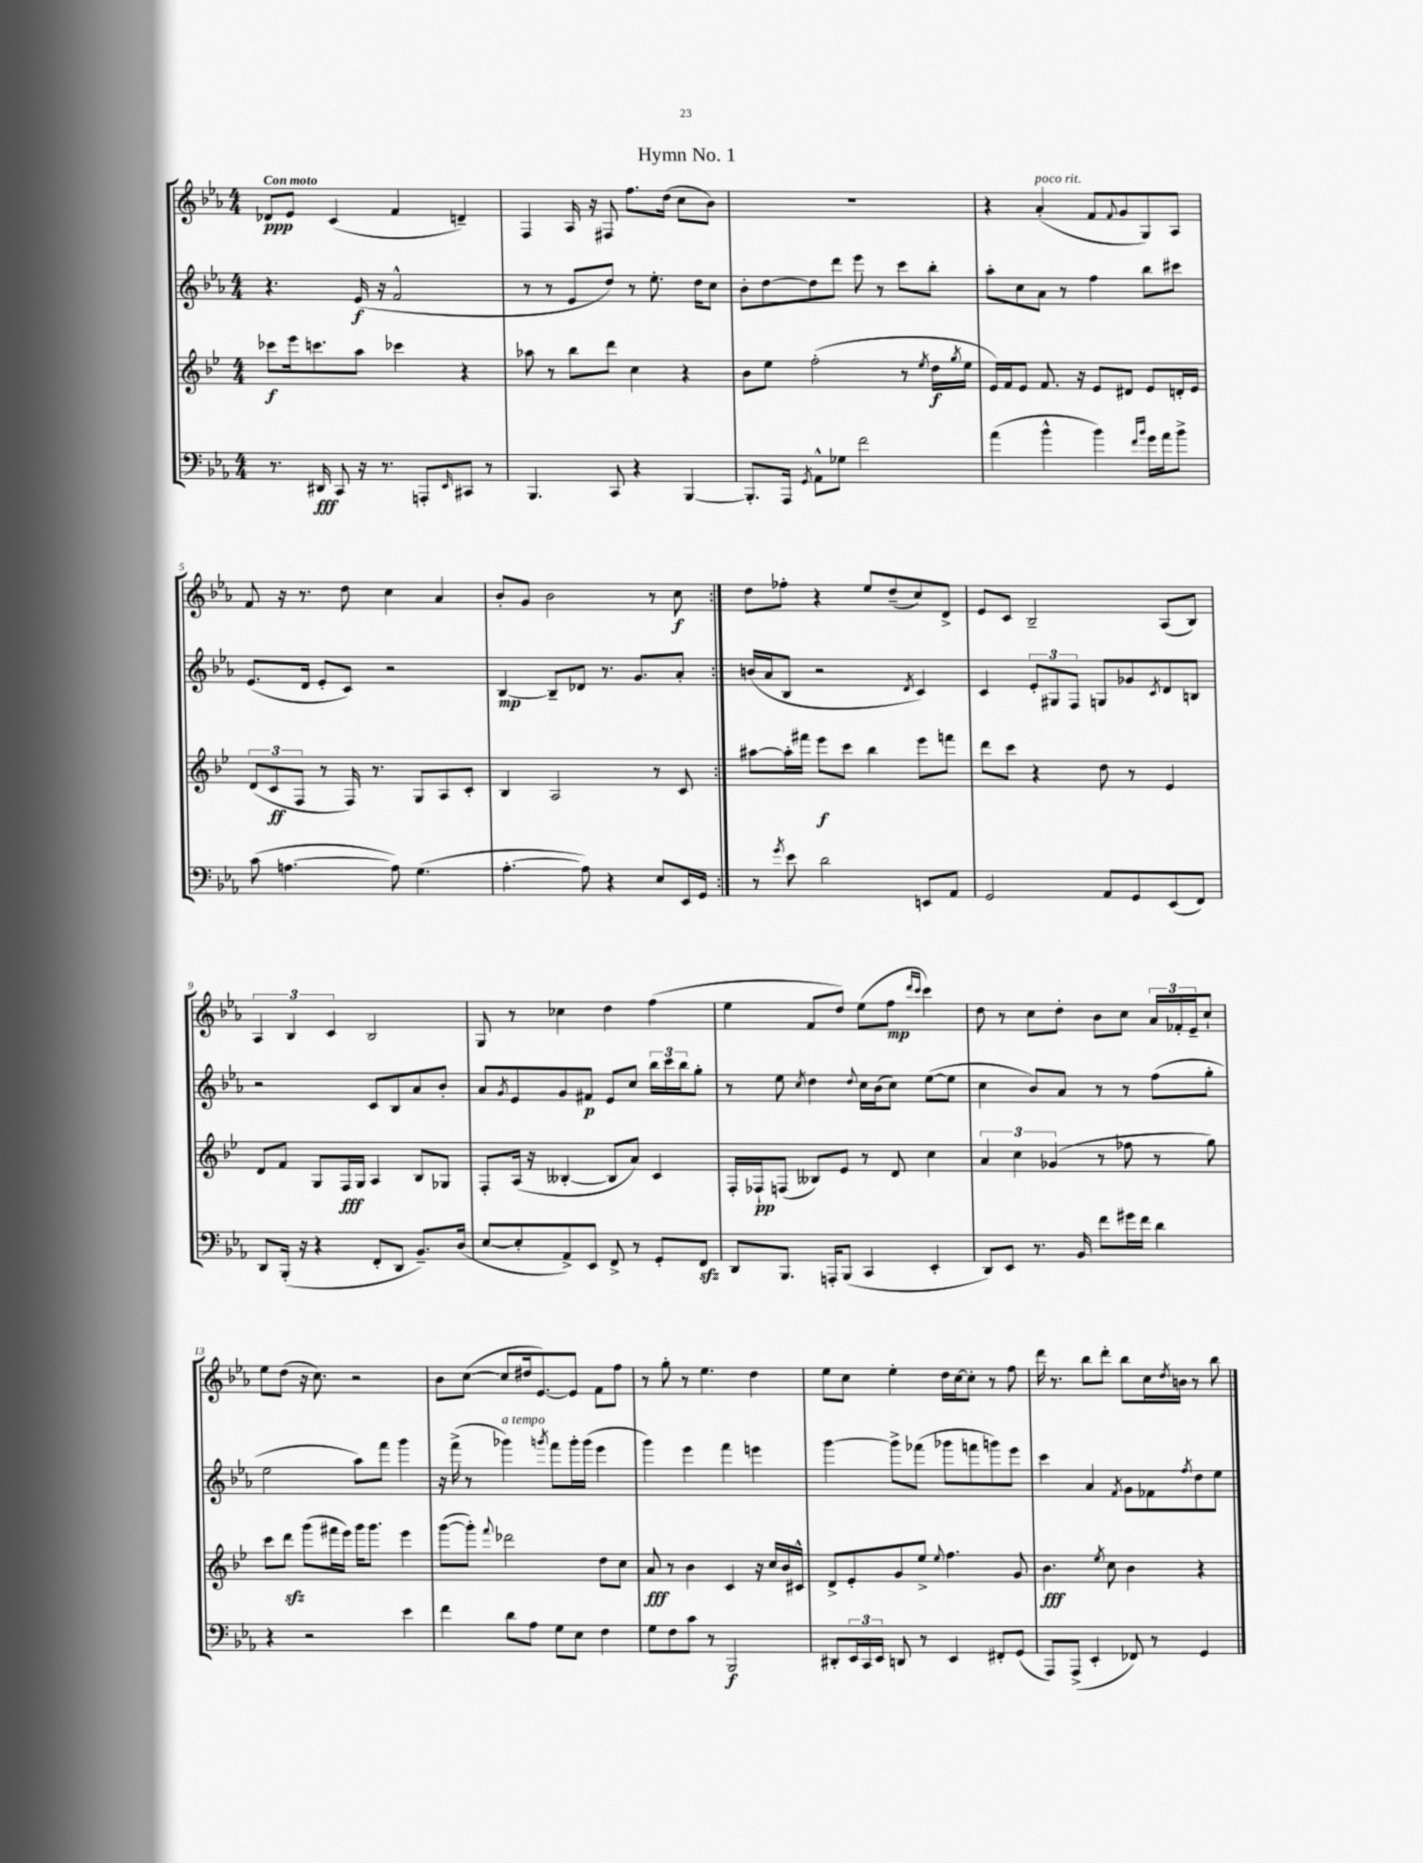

**kern	**kern	**kern	**kern
*staff4	*staff3	*staff2	*staff1
*clefF4	*clefG2	*clefG2	*clefG2
*k[b-e-a-]	*k[b-e-]	*k[b-e-a-]	*k[b-e-a-]
*M4/4	*M4/4	*M4/4	*M4/4
8.r	8ccc-	4.r	8d-
.	16eee-	.	8e-
16DD#	8.ccc	.	.
8CC	.	.	(4c
16r	8aa	(16e-	.
8.r	.	16r	.
.	4ccc-	2f^^	4f
8AAA'	.	.	.
16qqEE-	.	.	.
8CC#	4r	.	4d~)
8r	.	.	.
=	=	=	=
4.BBB-	8aa-	8r	4F
.	8r	8r	.
.	8bb-	8e-	16A-
.	.	.	16r
8CC	8ddd	8dd)	8F#
4r	4cc	8r	8.ff
.	.	8.ee-'	.
.	.	.	(16dd
[4BBB-	4r	.	8cc
.	.	16dd	.
.	.	8cc	8b-)
=	=	=	=
8.BBB-']	8b-	8b-'	1r
.	8ee-	[8dd	.
16AAA-	.	.	.
8qGG	.	.	.
8AA-^^	(2ff'	8dd]	.
8G-	.	8ddd	.
2f	.	8eee-	.
.	.	8r	.
.	8r	8ccc	.
.	8qee-	.	.
.	16dd	8bb-'	.
.	8qgg	.	.
.	16ee-	.	.
=	=	=	=
(4a-	16e-)	8aa-'	4r
.	16f	.	.
.	8e-	8cc	.
4b-^^	8.f	8a-	(4a-'
.	.	8r	.
.	16r	.	.
4b-)	8e-	4ff	8f
.	.	.	8qqf
.	8d#	.	8g
16qqf	.	.	.
16qqb-	.	.	.
16g	8e-	8bb-	8G)
16a-	.	.	.
8b-^	16d'	8ccc#	8A-
.	16e-	.	.
=	=	=	=
(8c	(12d	(8.e-	8f
.	12c	.	.
[4.A	.	.	16r
.	12F	.	.
.	.	16d	8.r
.	8r	8e-'	.
.	16F)	8c)	8dd
.	8.r	.	.
8A])	.	2r	4cc
(4.G	8G	.	.
.	8A	.	4a-
.	8c'	.	.
=	=	=	=
[4.A-'	4B-	[4B-	8b-'
.	.	.	8g
.	2A	8B-~]	2b-
8A-])	.	8d-	.
4r	.	8.r	.
.	.	8.g	.
8E-	8r	.	8r
16EE-	8c	8a-'	8cc
16GG	.	.	.
=:|!	=:|!	=:|!	=:|!
8r	[8aa#	(16b	8dd
.	.	16a-	.
8qg	.	.	.
8e-	16aa#']	8B-	8ff-'
.	16fff#	.	.
2d	8eee-	2r	4r
.	8ccc	.	.
.	4bb-	.	8ee-
.	.	.	(8dd~
.	.	8qd	.
8EE	8eee-	4c)	8cc)
8AA-	8fff	.	8d^
=	=	=	=
2GG	8ddd	4c	8e-
.	8ccc	.	8c
.	4r	12e-'	2B-~
.	.	12G#	.
.	.	12F	.
8AA-	8dd	8G	.
8GG	8r	8g-	.
.	.	8qc	.
(8EE-	4e-	8d	(8A-
8FF)	.	8B	8B-)
=	=	=	=
8DD	8d	2r	6A-
(16BBB-'	8f	.	.
.	.	.	6B-
16r	.	.	.
4r	8G	.	.
.	.	.	6c
.	16F	.	.
.	16G	.	.
8FF'	4A	8c	2B-
8DD	.	8B-	.
8.BB-~)	8B-	8a-	.
.	8G-	8b-'	.
(16D	.	.	.
=	=	=	=
[8E-	8F'	8a-	8G
.	.	8qg	.
8E-']	(16A	8e-	8r
.	16r	.	.
8AA-^)	[4B--'	8g	4cc-
8EE-	.	8f#	.
8FF^	8B--]	8e-	4dd
8r	8a)	8cc	.
8GG'	4c	24bb-	(4ff
.	.	24ccc	.
.	.	24bb-	.
8FF	.	8gg'	.
=	=	=	=
8DD	16F'	8r	4ee-
.	16F-`	.	.
8.BBB-	(8F	8ee-	.
.	.	8qcc	.
.	8B--)	4dd	8f
16AAA'	.	.	.
(8BBB-	8e-	.	8dd)
.	.	8qqdd	.
4CC	8r	16cc	(8ee-
.	.	(16b-	.
.	8d	8cc)	8ff
.	.	.	16qqddd
.	.	.	16qqccc
4EE-'	4cc	([8ee-	4ccc)
.	.	8ee-]	.
=	=	=	=
8DD)	6a	4cc	8dd
8EE-	.	.	8r
.	6cc	.	.
8.r	.	8b-)	8cc
.	(6g-	.	.
.	.	8a-	8dd'
16BB-	.	.	.
8f	8r	8r	8b-
16g#	8ff-	8r	8cc
16f	.	.	.
4d	8r	(8ff	24a-
.	.	.	24f-'
.	.	.	24e-~
.	8gg)	8gg'	8cc`
=	=	=	=
4r	8ccc	2ee-	8ee-
.	8ddd	.	(8dd
2r	(8ggg	.	16r
.	.	.	8.cc)
.	16fff#	.	.
.	16eee-)	.	.
.	16ggg	8aa-)	2r
.	8.ggg	.	.
.	.	8fff	.
4e-	4eee-	4ggg	.
=	=	=	=
4f	([8ggg	16r	8b-
.	.	(16fff^	.
.	8ggg'])	8r	([8cc
.	8qqfff	.	.
8d	2ddd-	4ggg-)	8cc]
8A-	.	.	16dd#
.	.	.	[8.e-)
.	.	8qggg	.
8G	.	8fff	.
8E-	.	16ggg'	8e-]
.	.	(16ggg	.
4F	8dd	4eee-	8f
.	8cc	.	8ff
=	=	=	=
8G	8a	4ggg)	8r
8F	8r	.	8gg'
8c	4b-	4eee-	8r
8r	.	.	4.ee-
2BBB-	4c	4fff	.
.	16r	4eee	4dd
.	16cc	.	.
.	16b-	.	.
.	16c#^^	.	.
=	=	=	=
8DD#'	8d^	[4ggg	8ee-
24EE-	8e-'	.	8cc
24CC	.	.	.
24EE-	.	.	.
8DD	8g	8ggg^]	4ee-'
8r	8ee-^	(8fff-	.
.	8qqee-	.	.
4EE-	4.ff	8ggg-	16dd
.	.	.	[16cc
.	.	8fff	8cc']
8FF#'	.	8ggg)	8r
(8GG	8g	8eee-	8ff
=	=	=	=
8AAA-)	4.b-	4ccc	16ddd
.	.	.	8.r
(8AAA-^	.	.	.
4EE-'	.	4a-	8bb-
.	8qee-	.	.
.	8cc	.	8ddd'
.	.	8qf	.
8FF-)	4b-	8g	8bb-
8r	.	8f-	16cc
.	.	.	8qdd
.	.	.	16b
.	.	8qff	.
4GG	4r	8dd	8r
.	.	8ee-	8bb-
==	==	==	==
*-	*-	*-	*-
